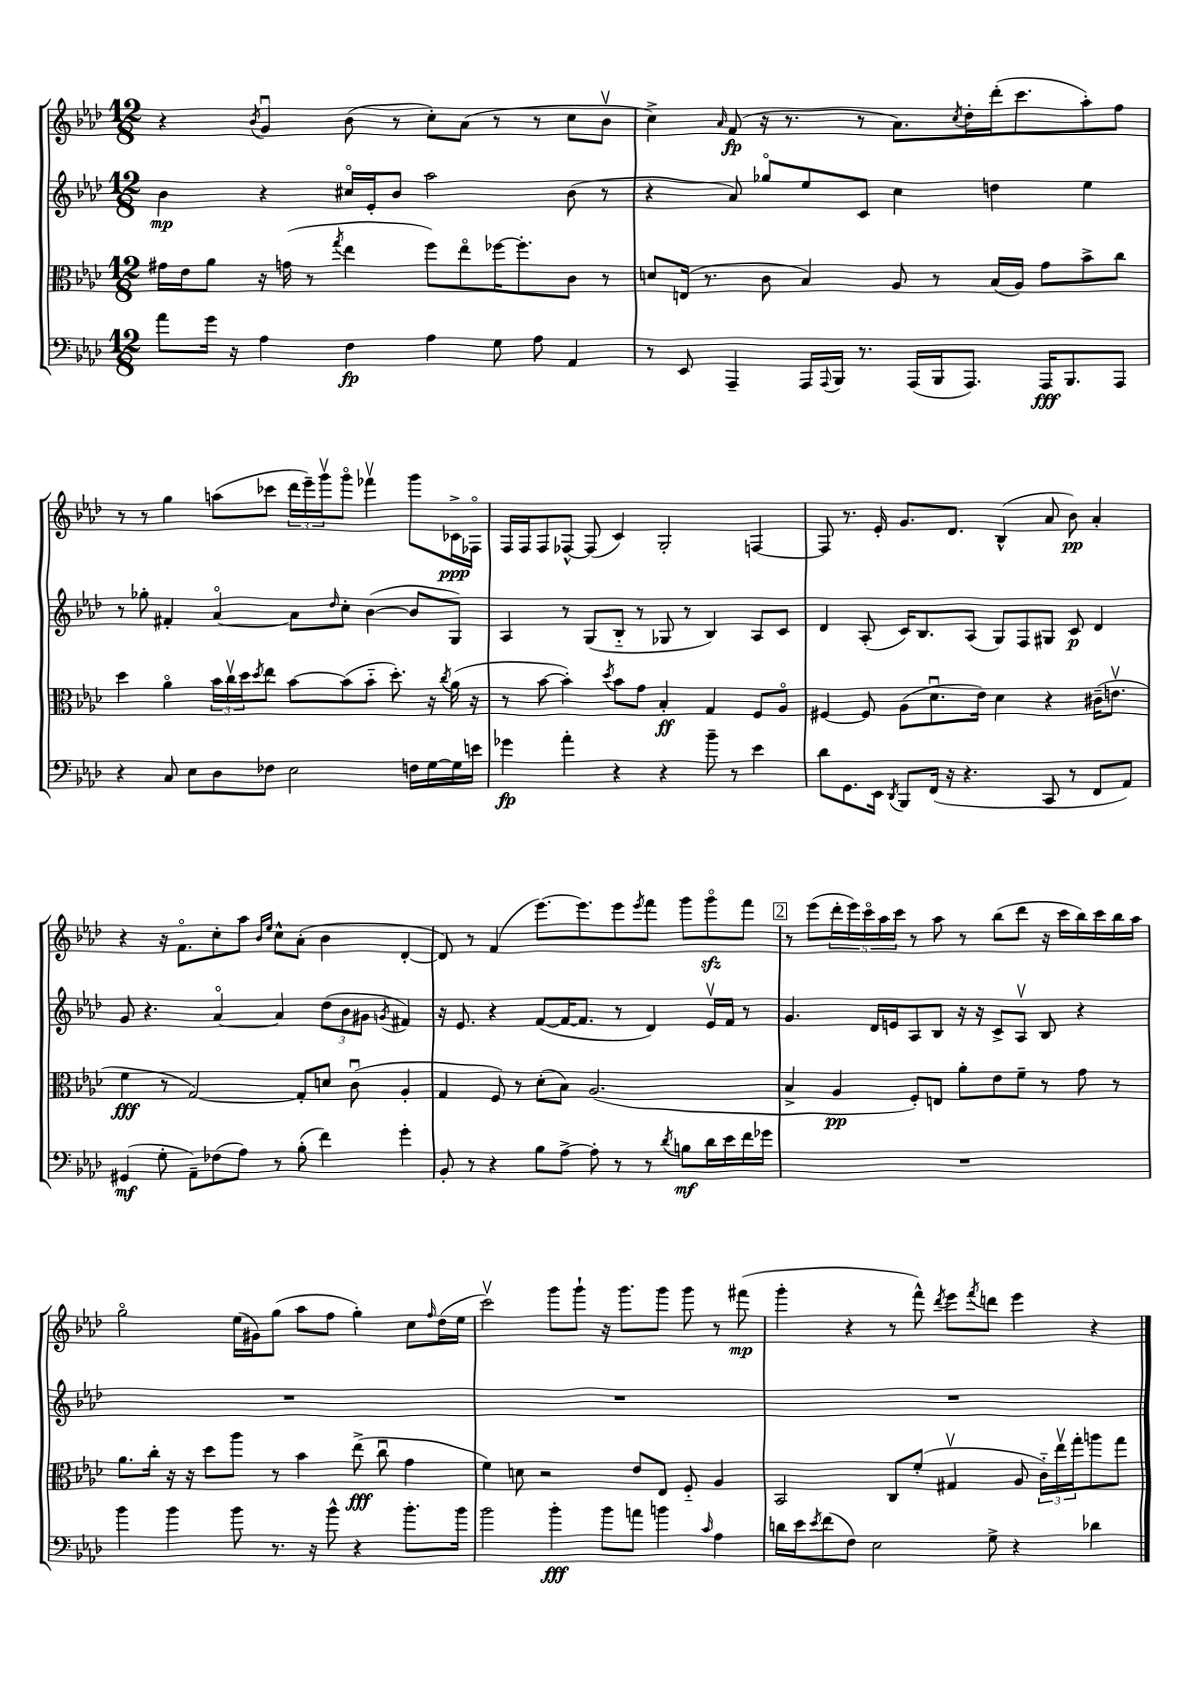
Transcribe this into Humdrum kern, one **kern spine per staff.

**kern	**kern	**kern	**kern
*staff4	*staff3	*staff2	*staff1
*clefF4	*clefC3	*clefG2	*clefG2
*k[b-e-a-d-]	*k[b-e-a-d-]	*k[b-e-a-d-]	*k[b-e-a-d-]
*M12/8	*M12/8	*M12/8	*M12/8
8a-	16g#	4b-	4r
.	16e-	.	.
16g	8a-	.	.
16r	.	.	.
.	.	.	8qb-
4A-	16r	4r	4gu
.	(16g	.	.
.	8r	.	.
.	8qgg	.	.
4F	4ee-	16cc#o	(8b-
.	.	16e-'	.
.	.	8b-	8r
4A-	8ff)	2aa-	8cc')
.	8ee-o	.	(8a-
8G	[16ff-	.	8r
.	8.ff-']	.	.
8A-	.	.	8r
4AA-	8c	(8b-	8cc
.	8r	8r	8b-v
=	=	=	=
8r	8d	4r	4cc^)
8EE-	(16E	.	.
.	8.r	.	.
.	.	.	16qqa-
4AAA-~	.	8a-)	(8f
.	8c	8gg-o	16r
.	.	.	8.r
16AAA-	4B-)	8ee-	.
8qqAAA-	.	.	.
16BBB-	.	.	.
8.r	.	8c	8r
.	8A-	4cc	8.a-)
(16AAA-	.	.	.
16BBB-	8r	.	.
.	.	.	8qcc
8.AAA-)	.	.	16dd-'
.	(16B-	4dd	(16ddd-'
.	16A-)	.	8.ccc
16AAA-	8g	.	.
8.BBB-	.	.	.
.	8b-^	4ee-	8aa-')
8AAA-	8cc	.	8ff
=	=	=	=
4r	4dd-	8r	8r
.	.	8gg-'	8r
8C	4a-o	4f#'	4gg
8E-	.	.	.
8D-	24b-	[4a-o	(8aa
.	24ccv	.	.
.	24dd-	.	.
.	8qdd-	.	.
8F-	8ee-	.	8ccc-
2E-	[8b-	8a-]	24ddd-
.	.	.	24eee-~)
.	.	.	24gggv
.	.	16qqdd-	.
.	(8b-]	8cc'	8gggo
.	8b-'~	([4b-	4fff-v
.	8.dd-')	.	.
16F	.	8b-]	8ggg
[16G	16r	.	.
.	8qcc	.	.
16G]	(16a-	8G)	16c-^
16e	16r	.	16F-o
=	=	=	=
4g-	8r	4A-	16F
.	.	.	16F
.	[8b-	.	8F
4a-'	4b-'])	8r	[8F-^^
.	.	(8G	(8F-]
.	8qdd-	.	.
4r	8b-	8B-'~	4c)
.	8g	8r	.
4r	4B-'	8G-	2G'
.	.	8r	.
8b-~	4G	4B-)	.
8r	.	.	.
4e-	8F	8A-	[4F
.	8A-o	8c	.
=	=	=	=
8d-	[4F#	4d-	8F]
8.GG	.	.	8.r
.	8F#]	(8A-'	.
16EE-	.	.	16e-'
8qDD-	.	.	.
8BBB-	(8A-	16c)	8.g
.	.	8.B-	.
(16FF	8.d-u	.	.
16r	.	.	8.d-
4.r	.	(8A-	.
.	16e-)	.	.
.	4d-	8G)	(4B-^^
.	.	8F	.
8CC	4r	8G#	8a-
8r	.	8c	8b-)
8FF	(16c#~	4d-	4a-'
.	8.ev	.	.
8AA-)	.	.	.
=	=	=	=
(4GG#	4f	8g	4r
.	.	4.r	.
8G'	8r	.	16r
.	.	.	8.fo
8AA-~)	[2G)	.	.
(8F-	.	[4a-o	8cc'
8A-)	.	.	8aa-
.	.	.	16qqb-
.	.	.	16qqee-
8r	.	4a-]	8cc^^
(8B-'	8G']	.	(8a-'
4f)	8d	(12dd-	4b-
.	.	12b-	.
.	(8cu	.	.
.	.	12g#	.
.	.	8qg	.
4g'	4A-'	4f#)	[4d-'
=	=	=	=
8BB-'	4G	16r	8d-])
.	.	8.e-	.
8r	.	.	8r
4r	8F)	4r	(4f
.	8r	.	.
8B-	(8d-'	([8f	[8.eee-)
[8A-^	8B-)	16f_	.
.	.	8.f]	8.eee-]
8A-']	(2.A-	.	.
8r	.	8r	8eee-
.	.	.	8qeee-
8r	.	4d-)	8fff
8qd-	.	.	.
8B	.	.	8ggg
16d-	.	16e-v	8gggo
16e-	.	16f	.
16f	.	8r	8fff
16g-	.	.	.
=	=	=	=
1.r	4B-^	4.g	8r
.	.	.	(8eee-
.	4A-	.	20ddd-'
.	.	.	20eee-)
.	.	.	20ccco
.	.	16d-	.
.	.	.	20aa-
.	.	16e	.
.	.	.	20ccc
.	8F')	8A-	8r
.	8E	8B-	8aa-
.	8a-'	16r	8r
.	.	16r	.
.	8e-	8c^	(8bb-
.	8f~	8A-v	8ddd-
.	8r	8B-	16r
.	.	.	16ccc
.	8g	4r	16bb-)
.	.	.	16ccc
.	8r	.	16bb-
.	.	.	16aa-
=	=	=	=
4b-	8.a-	1.r	2ggo
.	16cc'	.	.
4b-	16r	.	.
.	16r	.	.
.	8dd-	.	.
8b-	8aa-	.	(16ee-
.	.	.	16g#)
8.r	8r	.	(8gg
.	4b-	.	8aa-
16r	.	.	.
8b-^^	.	.	8ff
4r	(8ee-^	.	4gg')
.	8ccu	.	.
8.b-'	4g	.	8cc
.	.	.	16qqff
.	.	.	(16dd-
16b-	.	.	16ee-
=	=	=	=
2b-	4f)	1.r	2cccv)
.	8d	.	.
.	2r	.	.
4b-'	.	.	8ggg
.	.	.	8ggg`
8b-	.	.	16r
.	.	.	8.ggg
8a	8e-	.	.
4b	8E-	.	8ggg
.	8F'~	.	8ggg
16qqc	.	.	.
4A-	4A-	.	8r
.	.	.	(8fff#
=	=	=	=
16d	2BB-	1.r	4ggg'
16e-	.	.	.
8qe-	.	.	.
(8f	.	.	.
8F)	.	.	4r
2E-	.	.	.
.	8C	.	8r
.	(8f'	.	8fff^^)
.	.	.	8qddd-
.	4G#v	.	8eee-
.	.	.	8qfff
8G^	.	.	8ddd
4r	8A-	.	4eee-
.	24c'~)	.	.
.	24ee-v	.	.
.	24gg'	.	.
4d-	8aa	.	4r
.	8gg	.	.
==	==	==	==
*-	*-	*-	*-
